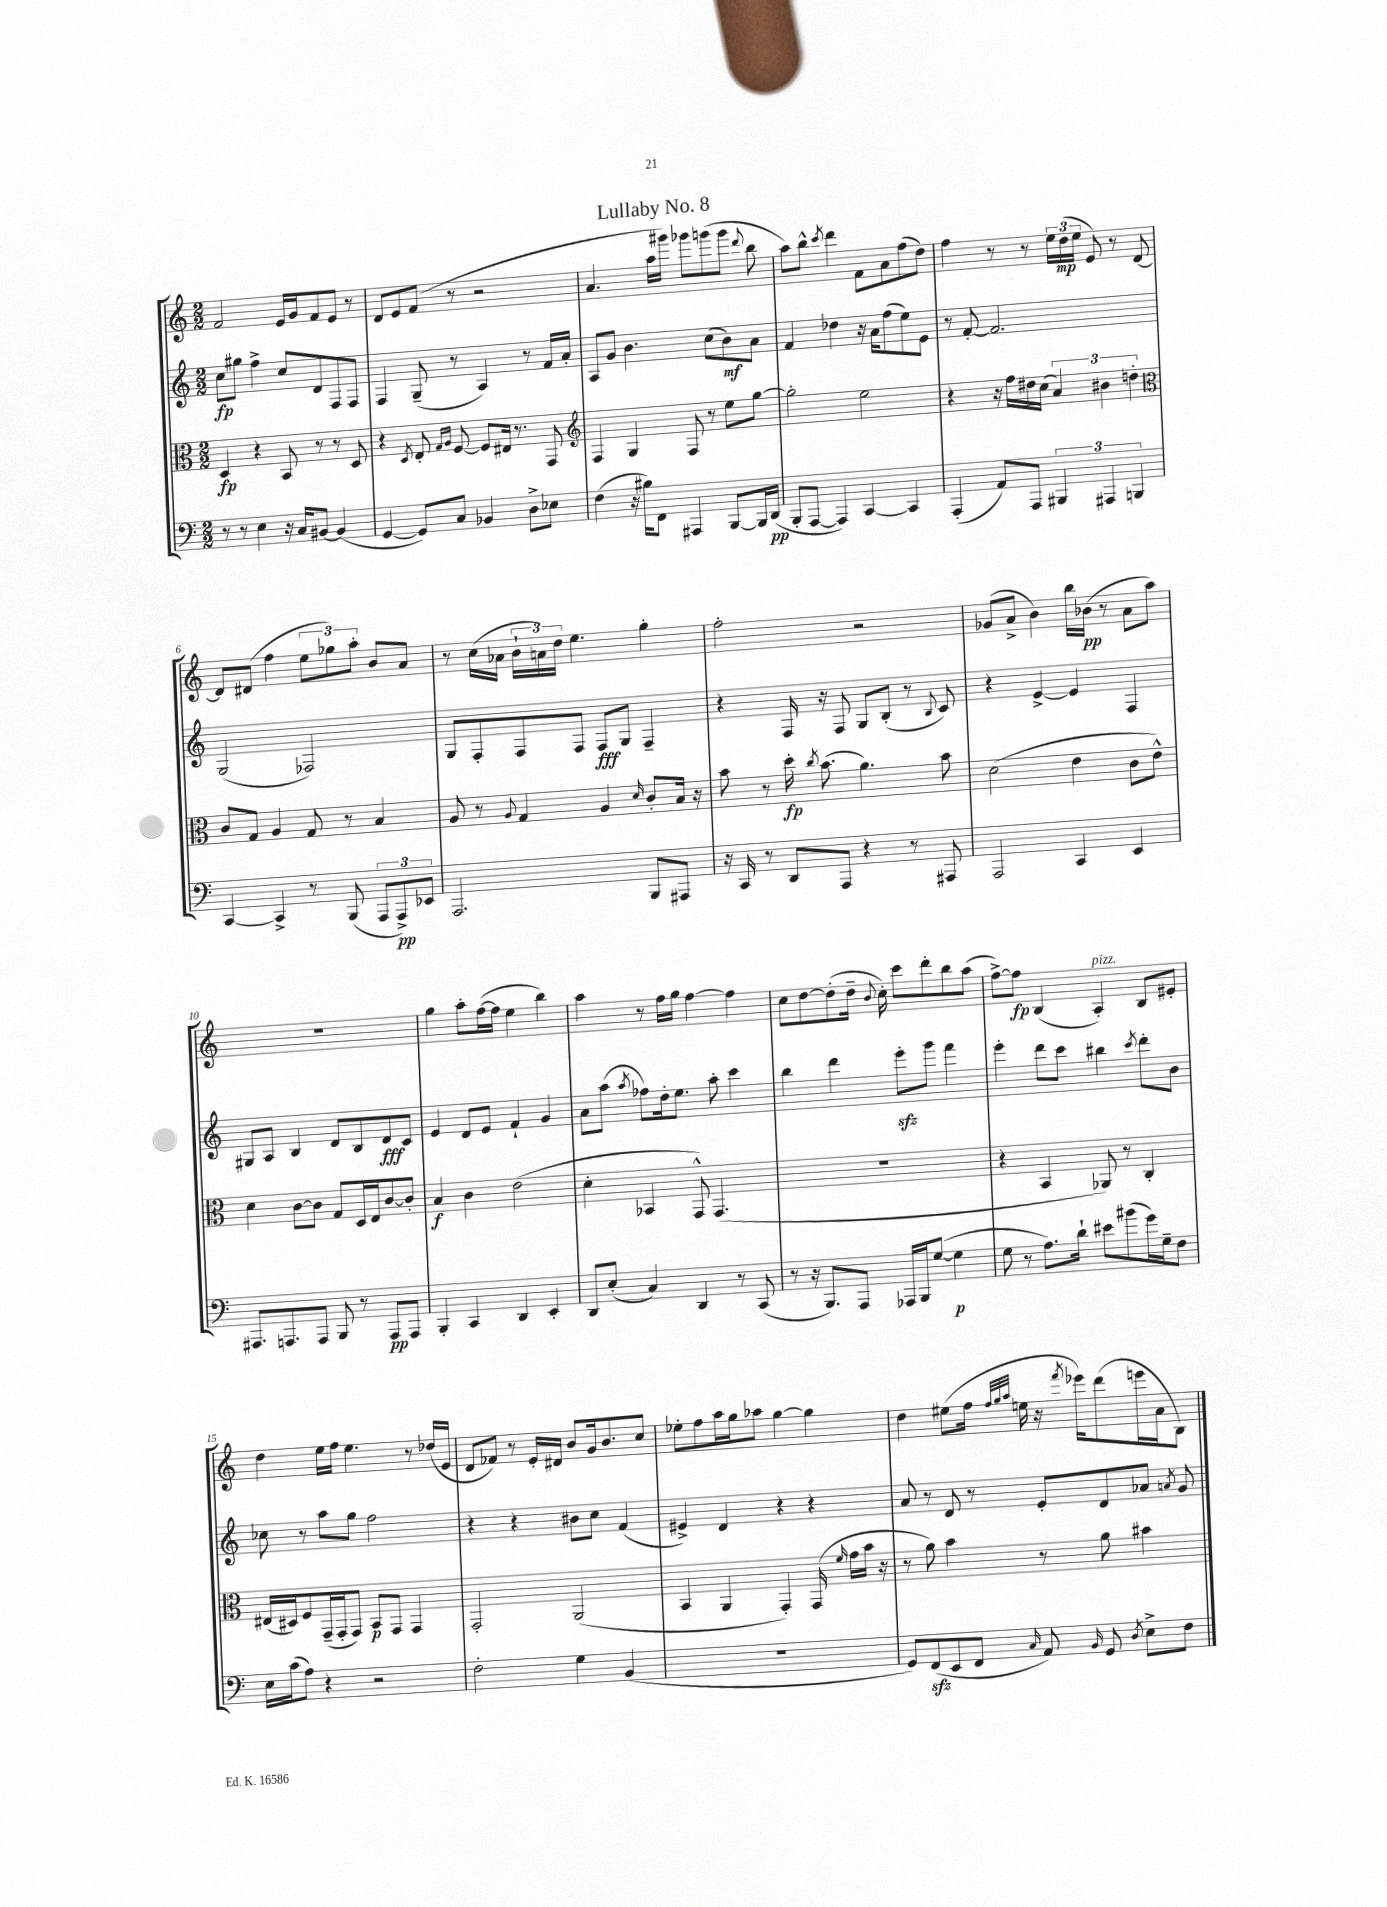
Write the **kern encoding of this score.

**kern	**dynam	**kern	**dynam	**kern	**dynam	**kern	**dynam
*part4	*part4	*part3	*part3	*part2	*part2	*part1	*part1
*staff4	*staff4	*staff3	*staff3	*staff2	*staff2	*staff1	*staff1
*clefF4	*	*clefC3	*	*clefG2	*	*clefG2	*
*k[]	*	*k[]	*	*k[]	*	*k[]	*
*M2/2	*	*M2/2	*	*M2/2	*	*M2/2	*
=1	=1	=1	=1	=1	=1	=1	=1
8r	.	4D/	fp	8cc\L	fp	2f/	.
8r	.	.	.	8gg#X\J	.	.	.
4E\	.	4r	.	4ff^\	.	.	.
16r	.	8BB/	.	8cc/L	.	16e/LL	.
16C/KL	.	.	.	.	.	16g/J	.
[8BB#X/J	.	8r	.	8d/	.	8f/	.
(4BB#/]	.	8r	.	8F/	.	8e/J	.
.	.	8D/	.	8F/J	.	8r	.
=2	=2	=2	=2	=2	=2	=2	=2
[4GG/	.	4r	.	4F/	.	8d/L	.
.	.	.	.	.	.	8e/	.
.	.	8qD/	.	.	.	.	.
8GG/L])	.	8E'/	.	(8G~/	.	(8f/J	.
.	.	16qqG/LL	.	.	.	.	.
.	.	16qqA/JJ	.	.	.	.	.
8C/J	.	[8F/	.	8r	.	8r	.
4BB-X/	.	8F/L]	.	4A/)	.	2r	.
.	.	16E#X/Jk	.	.	.	.	.
.	.	8.r	.	.	.	.	.
8D^\L	.	.	.	8r	.	.	.
8E-X\J	.	8GG/	.	16f/LL	.	.	.
.	.	.	.	16a'/JJ	.	.	.
=3	=3	=3	=3	=3	=3	=3	=3
*	*	*clefG2	*	*	*	*	*
(4F\	.	4F/	.	8A/L	.	4.a/	.
.	.	.	.	8g/J	.	.	.
16r	.	4G/	.	4.b\	.	.	.
16B#X\KL)	.	.	.	.	.	.	.
8FF\J	.	.	.	.	.	16aa\LL	.
.	.	.	.	.	.	16ggg#X\JJ)	.
4AAA#X/	.	8F/	.	.	.	8ggg-X\L	.
.	.	8r	.	(8cc\L	.	(8gggn\	.
[8BBB/L	.	8ee\L	.	8b\)	mf	8ggg\J	.
.	.	.	.	.	.	8qqddd/	.
16BBB/L]	.	[8gg\J	.	8a\J	.	8bb\	.
(16DD/JJ	pp	.	.	.	.	.	.
=4	=4	=4	=4	=4	=4	=4	=4
8BBB'/L	.	2gg'\]	.	4f/	.	8aa\L)	.
[8AAA/J	.	.	.	.	.	8bb^^\J	.
.	.	.	.	.	.	8qccc/	.
4AAA/])	.	.	.	4dd-X\	.	4ddd\	.
[4CC/	.	2ee\	.	16r	.	8f\L	.
.	.	.	.	16a\KL	.	.	.
.	.	.	.	(8ff\	.	8a\	.
4CC/]	.	.	.	8ee\)	.	(8ff\	.
.	.	.	.	8e\J	.	8dd\J)	.
=5	=5	=5	=5	=5	=5	=5	=5
(4AAA'/	.	4r	.	8r	.	4ff\	.
.	.	.	.	[8f'/	.	.	.
8AA/L)	.	16r	.	2.f/]	.	8r	.
.	.	16ff\LL	.	.	.	.	.
8AAA/J	.	16dd#X\	.	.	.	8r	.
.	.	(16cc\JJ	.	.	.	.	.
6BBB#X/	.	6a/)	.	.	.	24ee\LL	.
.	.	.	.	.	.	(24dd\	mp
.	.	.	.	.	.	24ee\JJ	.
.	.	.	.	.	.	8e/)	.
6AAA#X/	.	6b#X\	.	.	.	.	.
.	.	.	.	.	.	8r	.
6BBBn/	.	6ddn'\	.	.	.	.	.
.	.	.	.	.	.	[8d/	.
!!LO:LB:g=z
=6	=6	=6	=6	=6	=6	=6	=6
*	*	*clefC3	*	*	*	*	*
[4CC/	.	8c/L	.	(2G/	.	8d/L]	.
.	.	8G/J	.	.	.	(8d#X/J	.
4CC^/]	.	4A/	.	.	.	4ff\	.
8r	.	8G/	.	2F-X/)	.	12ee\L	.
.	.	.	.	.	.	12gg-X\)	.
(8BBB/	.	8r	.	.	.	.	.
.	.	.	.	.	.	12aa'\J	.
12AAA/L	.	4B/	.	.	.	8b/L	.
12AAA^/)	pp	.	.	.	.	.	.
.	.	.	.	.	.	8a/J	.
12EE-X/J	.	.	.	.	.	.	.
=7	=7	=7	=7	=7	=7	=7	=7
2.AAA/	.	8A/	.	8G/L	.	8r	.
.	.	8r	.	8F'/	.	(16cc\LL	.
.	.	.	.	.	.	16a-X\JJ	.
.	.	8qqA/	.	.	.	.	.
.	.	4G/	.	8F/	.	24b`\LL	.
.	.	.	.	.	.	24an\)	.
.	.	.	.	.	.	24dd\JJ	.
.	.	.	.	8F/J	.	4.ee\	.
.	.	4A/	.	8F/L	fff	.	.
.	.	.	.	8G/J	.	.	.
.	.	16qqd/	.	.	.	.	.
8BBB/L	.	8c'/L	.	4F~/	.	4gg'\	.
8AAA#X/J	.	16B/Jk	.	.	.	.	.
.	.	16r	.	.	.	.	.
=8	=8	=8	=8	=8	=8	=8	=8
16r	.	8b\	.	4r	.	2ff'\	.
16CC/	.	.	.	.	.	.	.
8r	.	8r	.	.	.	.	.
8DD/L	.	16dd'\	fp	16F/	.	.	.
.	.	8qcc/	.	.	.	.	.
.	.	(8.b\	.	16r	.	.	.
8AAA/J	.	.	.	8F/	.	.	.
4r	.	4.a\)	.	8G/L	.	2r	.
.	.	.	.	(8B'/J	.	.	.
8r	.	.	.	8r	.	.	.
.	.	.	.	8qqB/	.	.	.
8AAA#X/	.	8b\	.	8c/)	.	.	.
=9	=9	=9	=9	=9	=9	=9	=9
2AAA/	.	(2d\	.	4r	.	(8g-X/L	.
.	.	.	.	.	.	8a^/J	.
.	.	.	.	[4e^/	.	4b\)	.
4CC/	.	4e\	.	4e/]	.	16bb\LL	.
.	.	.	.	.	.	(16b-X\JJ	pp
.	.	.	.	.	.	8r	.
4EE/	.	8c\L	.	4F/	.	8a\L	.
.	.	8e^^\J)	.	.	.	8aa\J)	.
!!LO:LB:g=z
=10	=10	=10	=10	=10	=10	=10	=10
8.AAA#X/L	.	4d\	.	8G#X/L	.	1r	.
.	.	.	.	8A/J	.	.	.
8.AAAn/	.	.	.	.	.	.	.
.	.	[8c\L	.	4B/	.	.	.
8AAA/J	.	8c\J]	.	.	.	.	.
8BBB/	.	8G/L	.	8d/L	.	.	.
8r	.	16D/L	.	8B/	.	.	.
.	.	16E/J	.	.	.	.	.
8AAA/L	pp	[8c/	.	8d/	fff	.	.
8AAA/J	.	8c'/J]	.	8c/J	.	.	.
=11	=11	=11	=11	=11	=11	=11	=11
4BBB'/	.	4B/	f	4e/	.	4gg\	.
4CC/	.	4c\	.	8d/L	.	8aa'\L	.
.	.	.	.	8e/J	.	([16ff\L	.
.	.	.	.	.	.	16ff\JJ]	.
4DD/	.	(2e\	.	4f`/	.	4ee\	.
4EE'/	.	.	.	4g/	.	4bb\)	.
=12	=12	=12	=12	=12	=12	=12	=12
8DD/L	.	4d'\	.	8a\L	.	4aa\	.
(8E'/J	.	.	.	(8aa\J	.	.	.
.	.	.	.	8qaa/	.	.	.
4C/)	.	4BB-X/	.	8ff-X\L)	.	8r	.
.	.	.	.	16dd'\k	.	16ff\LL	.
.	.	.	.	8.ee\J	.	16gg\JJ	.
4DD/	.	8GG^^/)	.	.	.	[4ff\	.
.	.	(4.GG/	.	8aa'\	.	.	.
8r	.	.	.	4ccc\	.	4ff\]	.
(8CC/	.	.	.	.	.	.	.
=13	=13	=13	=13	=13	=13	=13	=13
8r	.	1r	.	4bb\	.	8cc\L	.
16r	.	.	.	.	.	[8dd\	.
8.BBB/L)	.	.	.	.	.	.	.
.	.	.	.	4ddd\	.	(8dd'\]	.
8AAA/J	.	.	.	.	.	16dd~\Jk	.
.	.	.	.	.	.	8qqb/	.
.	.	.	.	.	.	16cc'\)	.
16AAA-X/LL	.	.	.	8eeezz'\L	.	8ccc\L	.
16BBB/J	.	.	.	.	.	.	.
([8G/J	.	.	.	8ggg\J	.	8ddd'\	.
4G\]	p	.	.	4fff\	.	8bb\	.
.	.	.	.	.	.	(8aa\J	.
=14	=14	=14	=14	=14	=14	=14	=14
8G\	.	4r	.	4eee'\	.	[8ff^\L)	.
8r	.	.	.	.	.	8ff\J]	fp
8.A\L)	.	4BB/	.	8ddd\L	.	(4B/	.
.	.	.	.	8ccc\J	.	.	.
16d`\Jk	.	.	.	.	.	.	.
!	!	!	!	!	!	!LO:TX:a:i:t=pizz.	!
8e#X\L	.	8AA-X/)	.	4bb#X\	.	4A'/)	.
(8b#X\	.	8r	.	.	.	.	.
.	.	.	.	8qccc/	.	.	.
16g\L)	.	4C'/	.	8ddd'\L	.	8B/L	.
16G~\J	.	.	.	.	.	.	.
8F\J	.	.	.	8b\J	.	8e#X'/J	.
!!LO:LB:g=z
=15	=15	=15	=15	=15	=15	=15	=15
16E\LL	.	(16E#X/LL	.	8cc-X\	.	4dd\	.
(16c\J	.	16D#X/J)	.	.	.	.	.
8A\J)	.	8F/	.	8r	.	.	.
4r	.	(16GG~/L	.	8aa\L	.	16ee\LL	.
.	.	16GG'/J	.	.	.	16ff\JJ	.
.	.	8GG/J)	.	8gg\J	.	4.ee\	.
2r	.	8BB/L	p	2ff\	.	.	.
.	.	8GG/J	.	.	.	.	.
.	.	4GG/	.	.	.	8r	.
.	.	.	.	.	.	(16dd-X/LL	.
.	.	.	.	.	.	16e/JJ	.
=16	=16	=16	=16	=16	=16	=16	=16
2F'\	.	2GG'/	.	4r	.	8d/L	.
.	.	.	.	.	.	8f-X/J)	.
.	.	.	.	4r	.	8r	.
.	.	.	.	.	.	16e'/LL	.
.	.	.	.	.	.	16d#X/JJ	.
4G\	.	(2AA/	.	8b#X\L	.	8b/L	.
.	.	.	.	8cc\J	.	16g/k	.
.	.	.	.	.	.	8.b/	.
(4BB/	.	.	.	(4f/	.	.	.
.	.	.	.	.	.	8cc/J	.
=17	=17	=17	=17	=17	=17	=17	=17
1r	.	4BB/	.	4e#X^/)	.	8ee-X'\L	.
.	.	.	.	.	.	8ff\	.
.	.	4AA/	.	4d/	.	16aa\L	.
.	.	.	.	.	.	16gg\J	.
.	.	.	.	.	.	8aa-X\J	.
.	.	4GG'/)	.	4r	.	[4gg\	.
.	.	(16GG/	.	4r	.	4gg\]	.
.	.	16qqf/	.	.	.	.	.
.	.	16g\LL	.	.	.	.	.
.	.	16b\JJ	.	.	.	.	.
.	.	16r	.	.	.	.	.
=18	=18	=18	=18	=18	=18	=18	=18
8GG/L)	.	8r	.	8a/	.	4dd\	.
(8FFzz/	.	8a\)	.	8r	.	.	.
8EE/	.	4b\	.	8d/	.	(8ee#X\L	.
8FF/J	.	.	.	8r	.	16ff\Jk	.
.	.	.	.	.	.	32qqff/LLL	.
.	.	.	.	.	.	32qqgg/	.
.	.	.	.	.	.	32qqaa/JJJ	.
.	.	.	.	.	.	16een\	.
16qqC/	.	.	.	.	.	.	.
8AA/)	.	8r	.	8e'/L	.	16r	.
.	.	.	.	.	.	8qfff/	.
.	.	.	.	.	.	16eee-X\KL)	.
16qqBB/	.	.	.	.	.	.	.
8GG/	.	8a\	.	8d/	.	(8ddd\	.
8qD/	.	.	.	.	.	.	.
8E^\L	.	4b#X\	.	8a-X/J	.	16eeen\L	.
.	.	.	.	.	.	16a\J	.
.	.	.	.	8qan/	.	.	.
8F\J	.	.	.	8g/	.	8B\J)	.
==	==	==	==	==	==	==	==
*-	*-	*-	*-	*-	*-	*-	*-
